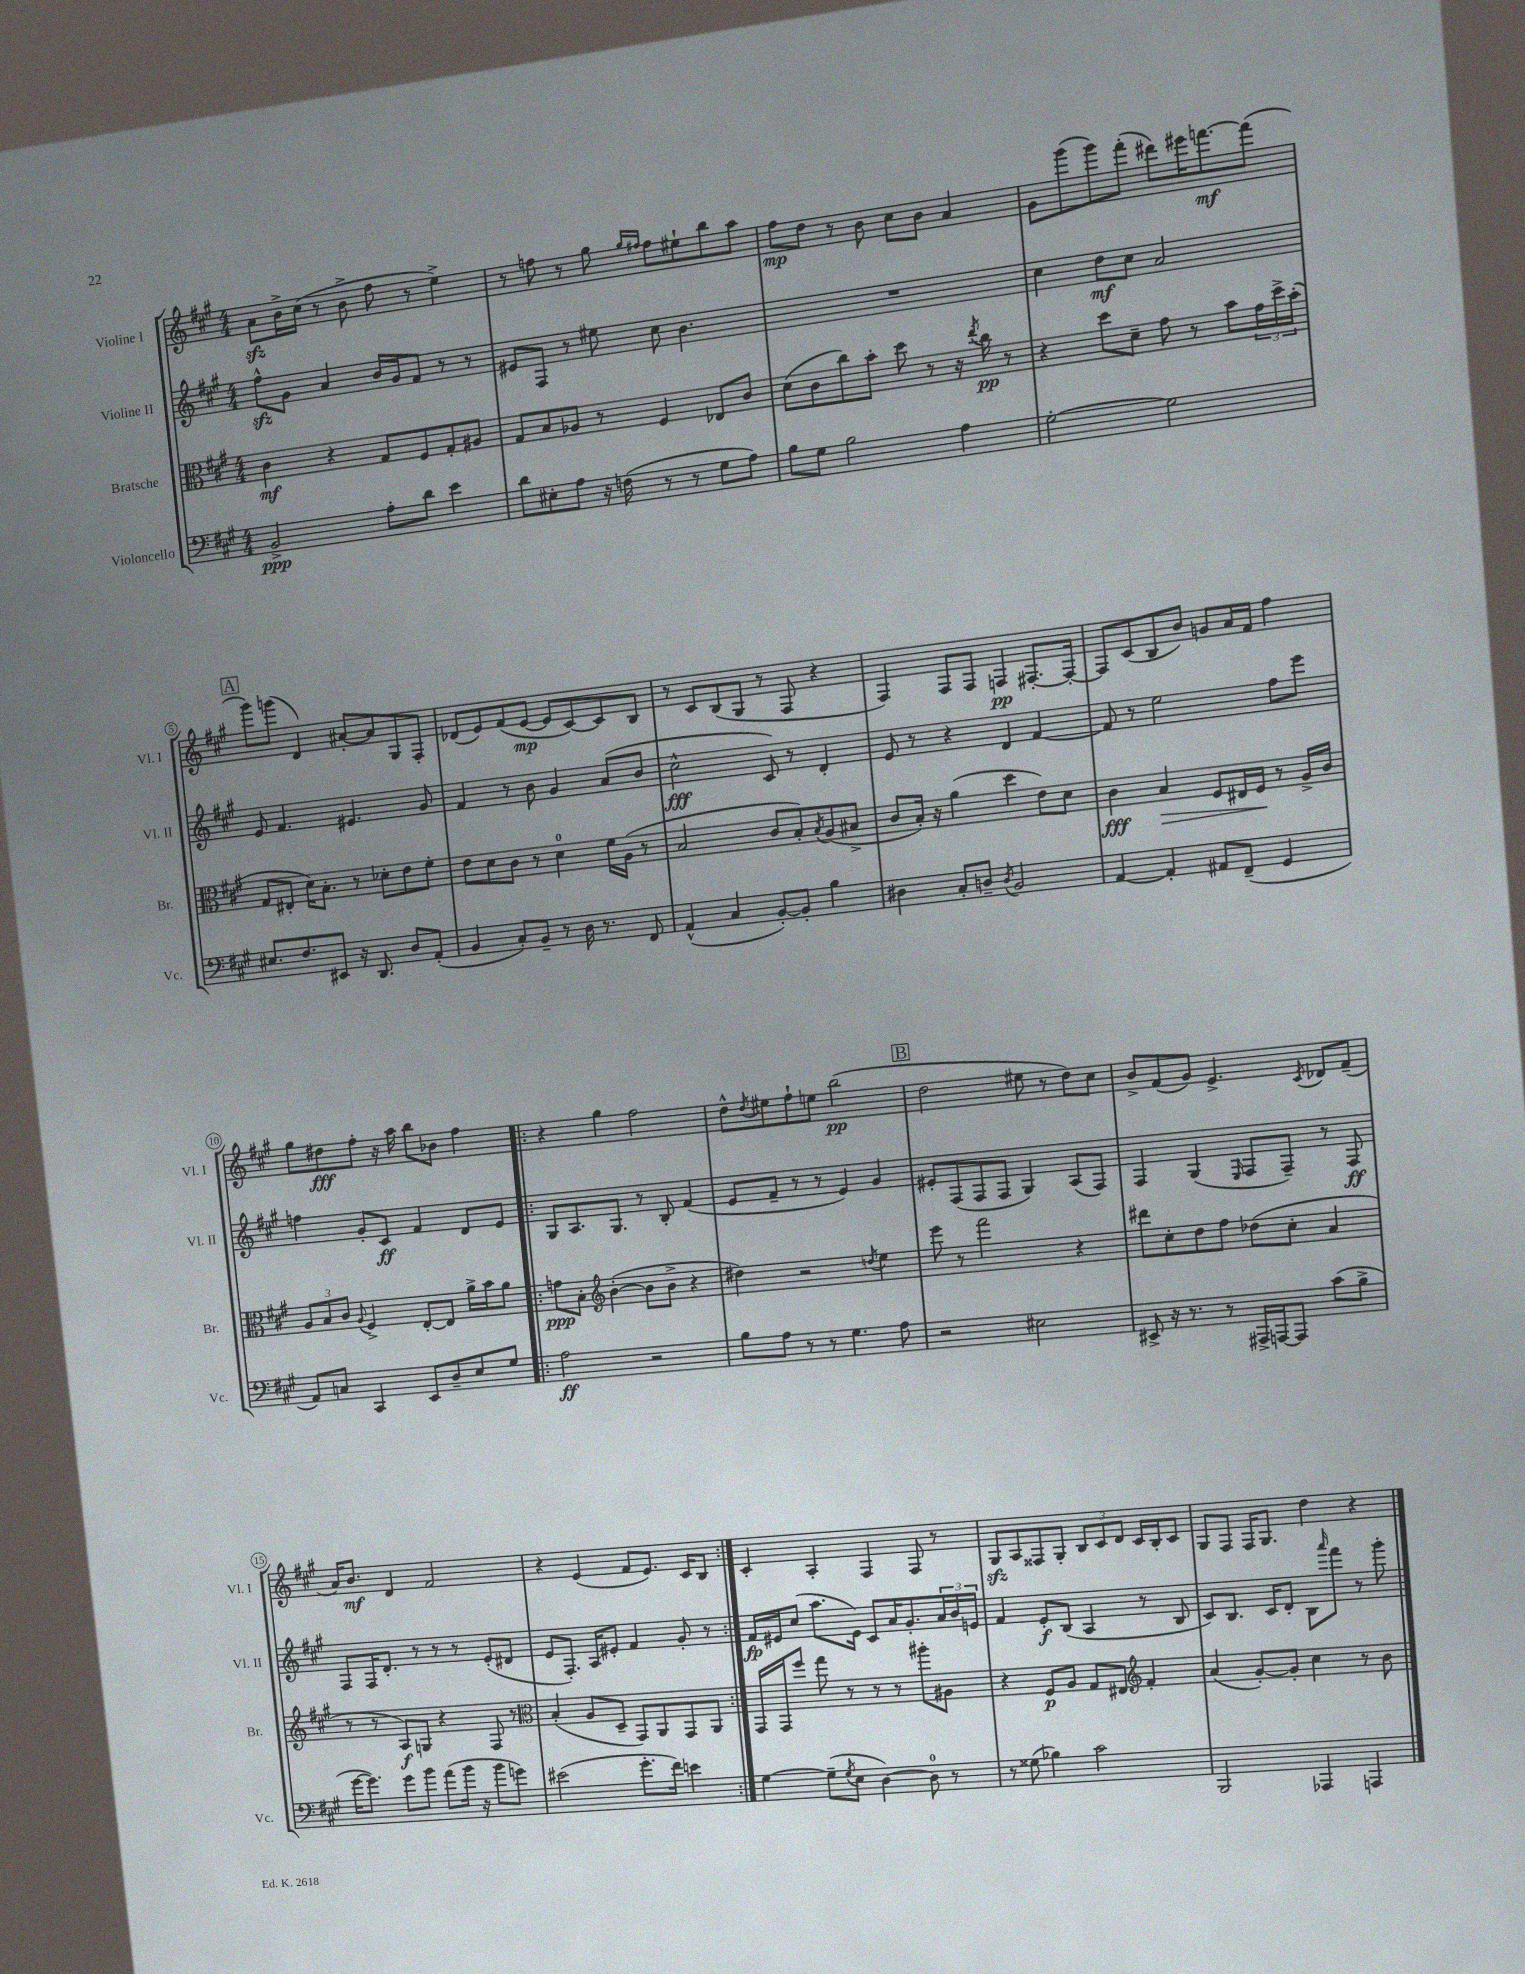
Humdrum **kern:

**kern	**dynam	**kern	**dynam	**kern	**dynam	**kern	**dynam
*part4	*part4	*part3	*part3	*part2	*part2	*part1	*part1
*staff4	*staff4	*staff3	*staff3	*staff2	*staff2	*staff1	*staff1
*I"Violoncello	*	*I"Bratsche	*	*I"Violine II	*	*I"Violine I	*
*I'Vc.	*	*I'Br.	*	*I'Vl. II	*	*I'Vl. I	*
*clefF4	*	*clefC3	*	*clefG2	*	*clefG2	*
*k[f#c#g#]	*	*k[f#c#g#]	*	*k[f#c#g#]	*	*k[f#c#g#]	*
*M4/4	*	*M4/4	*	*M4/4	*	*M4/4	*
=1	=1	=1	=1	=1	=1	=1	=1
2BB^/	ppp	4c#\	mf	8ff#zz^^\L	.	8azz\L	.
.	.	.	.	8g#\J	.	16b^\L	.
.	.	.	.	.	.	(16cc#\JJ	.
.	.	4r	.	4a/	.	8r	.
.	.	.	.	.	.	8b^\	.
8A'\L	.	8G#/L	.	16b/LL	.	8ff#\	.
.	.	.	.	16g#/J	.	.	.
8d\J	.	8F#/	.	8f#/J	.	8r	.
4e\	.	8G#'/	.	8r	.	4ee^\)	.
.	.	8A#X/J	.	8r	.	.	.
=2	=2	=2	=2	=2	=2	=2	=2
8d\L	.	8G#/L	.	8e#X/L	.	8r	.
8E#X'\	.	8B/	.	8F#/J	.	8ffn\	.
8A\J	.	8A-X/J	.	8r	.	8r	.
16r	.	8r	.	8ee#X\	.	8gg#\	.
(16Fn\	.	.	.	.	.	.	.
.	.	.	.	.	.	16qqgg#/LL	.
.	.	.	.	.	.	16qqff#X/JJ	.
8r	.	4F#/	.	8cc#\	.	8ff#\L	.
8r	.	.	.	4.b\	.	8ee#X`\	.
8G#\L	.	8E-X/L	.	.	.	8bb\	.
8A\J)	.	8c#/J	.	.	.	8aa\J	.
=3	=3	=3	=3	=3	=3	=3	=3
8B\L	.	(8d\L	.	1r	.	8ff#\L	mp
8G#\J	.	8c#\	.	.	.	8dd\J	.
2B\	.	8cc#\)	.	.	.	8r	.
.	.	8b'\J	.	.	.	8b\	.
.	.	8dd\	.	.	.	8cc#\L	.
.	.	8r	.	.	.	8b\J	.
4A\	.	16r	.	.	.	4a/	.
.	.	8qee/	.	.	.	.	.
.	.	16cc#\	pp	.	.	.	.
.	.	8r	.	.	.	.	.
=4	=4	=4	=4	=4	=4	=4	=4
[2G#'\	.	4r	.	4cc#\	.	8g#\L	.
.	.	.	.	.	.	(8ggg#\	.
.	.	8dd\L	.	8dd\L	mf	8ggg#\)	.
.	.	8d~\J	.	8cc#\J	.	(8fff#'\J	.
2G#\]	.	8g#\	.	2a/	.	8ddd#X\L)	.
.	.	8r	.	.	.	16eee#X\K	.
.	.	.	.	.	.	[8.fffn\	mf
.	.	8b\L	.	.	.	.	.
.	.	24g#\L	.	.	.	(8fff\J]	.
.	.	24dd^\	.	.	.	.	.
.	.	(24b'\JJ	.	.	.	.	.
!!LO:LB:g=z
!!LO:REH:place=s1:t=A
=5	=5	=5	=5	=5	=5	=5	=5
8.E#X/L	.	8G#/L	.	8e/	.	8ggg#\L)	.
.	.	8E#X'/J	.	4.f#/	.	(8gggn\J	.
8.F#/	.	.	.	.	.	.	.
.	.	16d\KL)	.	.	.	4d/)	.
.	.	8.B'\J	.	.	.	.	.
8EE#X/J	.	.	.	.	.	.	.
16r	.	8r	.	4.e#X/	.	[8a#X'/L	.
8.DD/	.	.	.	.	.	.	.
.	.	8d-X'\L	.	.	.	8a#/]	.
8D/L	.	8e\	.	.	.	8G#/	.
(8AA'/J	.	8f#'\J	.	8g#/	.	8F#'/J	.
=6	=6	=6	=6	=6	=6	=6	=6
4BB/	.	8e\L	.	4f#/	.	(8d-X/L	.
.	.	8d\	.	.	.	8e/)	.
8C#'/L)	.	8c#\J	.	8r	.	(8f#/	.
8BB~/J	.	8r	.	8b\	.	[8e/J	mp
8r	.	4d\	.	4g#/	.	8e/L]	.
16D\	.	.	.	.	.	[8c#/)	.
8.r	.	.	.	.	.	.	.
.	.	16f#\LL	.	(8a/L	.	8c#/]	.
.	.	(16A\JJ	.	.	.	.	.
8FF#/	.	8r	.	8b/J	.	8B/J	.
=7	=7	=7	=7	=7	=7	=7	=7
(4AA^^/	.	2B/	.	2cc#^^\	fff	8r	.
.	.	.	.	.	.	8c#/L	.
4C#/	.	.	.	.	.	(8B/	.
.	.	.	.	.	.	8G#/J	.
[8BB'/L)	.	8c#/L	.	8c#/)	.	8r	.
8BB'/J]	.	8B'/)	.	8r	.	8F#/	.
.	.	8qB/	.	.	.	.	.
4B\	.	(8A/	.	4d'/	.	4r	.
.	.	8B#X^/J	.	.	.	.	.
=8	=8	=8	=8	=8	=8	=8	=8
4D#X\	.	8c#/L	.	8e/	.	4F#/)	.
.	.	16B'/Jk)	.	8r	.	.	.
.	.	16r	.	.	.	.	.
8C#'/L	.	(4a\	.	4r	.	8F#/L	.
8Dn~/J	.	.	.	.	.	8F#/J	.
8qD/	.	.	.	.	.	.	.
2BB/	.	4dd\	.	4d/	.	4Fn/	pp
.	.	8e\L)	.	[4f#/	.	[8.F#X'/L	.
.	.	8d\J	.	.	.	.	.
.	.	.	.	.	.	16F#'/Jk_	.
=9	=9	=9	=9	=9	=9	=9	=9
[4AA/	.	4c#\	fff	8f#/]	.	8F#/L]	.
.	.	.	.	8r	.	(8c#/	.
!	!	!	!LO:HP:b	!	!	!	!
4AA'/]	.	4B/	>	2ee\	.	8B/	.
.	.	.	.	.	.	8b/J)	.
8AA#X/L	.	8F#/L	.	.	.	8gn/L	.
(8FF#~/J	.	16E#X/L	.	.	.	16a/L	.
.	.	16F#/JJ	.	.	.	16f#/JJ	.
4GG#/	.	8r	]	8ff#\L	.	4ff#\	.
.	.	16A^/LL	.	8eee\J	.	.	.
.	.	16c#/JJ	.	.	.	.	.
!!LO:LB:g=z
=10	=10	=10	=10	=10	=10	=10	=10
8AA/L)	.	12A/L	.	4ffn\	.	8gg#\L	.
.	.	12B/	.	.	.	.	.
8Cn/J	.	.	.	.	.	8dd#X\	fff
.	.	12c#/J	.	.	.	.	.
.	.	8qqA/	.	.	.	.	.
4CC#/	.	4F#^/	.	8g#'/L	.	8ff#'\J	.
.	.	.	.	8c#/J	ff	16r	.
.	.	.	.	.	.	16aa\	.
8EE/L	.	[8E'/L	.	4f#/	.	8bb\L	.
8D~/	.	8E/J]	.	.	.	8b-X\J	.
8E/	.	16a^\LL	.	8d/L	.	4ff#\	.
.	.	16b\J	.	.	.	.	.
8G#/J	.	8a\J	.	8e/J	.	.	.
=11!|:	=11!|:	=11!|:	=11!|:	=11!|:	=11!|:	=11!|:	=11!|:
2A\	ff	8gn\L	ppp	8G#/L	.	4r	.
.	.	8B'\J	.	8.A/	.	.	.
*	*	*clefG2	*	*	*	*	*
.	.	([4b'\	.	.	.	4gg#\	.
.	.	.	.	8.G#/J	.	.	.
2r	.	8b\L]	.	8r	.	2ff#\	.
.	.	8b^\J	.	8B'/	.	.	.
.	.	4r	.	(4f#/	.	.	.
=12	=12	=12	=12	=12	=12	=12	=12
8B\L	.	4dd#X\)	.	8e/L	.	8dd^^\L	.
.	.	.	.	.	.	8qdd/	.
8A\J	.	.	.	8f#~/J	.	8ee#X\	.
8r	.	2r	.	8r	.	8ff#`\	.
8r	.	.	.	8r	.	8een\J	.
4.G#\	.	.	.	4e/)	.	(2bb\	pp
.	.	8qddn/	.	.	.	.	.
.	.	4ee\	.	4g#/	.	.	.
8A\	.	.	.	.	.	.	.
!!LO:REH:place=s1:t=B
=13	=13	=13	=13	=13	=13	=13	=13
2r	.	8eee\	.	8e#X'/L	.	2dd\	.
.	.	8r	.	(8F#/	.	.	.
.	.	2fff#\	.	8F#/	.	.	.
.	.	.	.	8F#/J	.	.	.
2E#X\	.	.	.	4G#/)	.	8ee#X\	.
.	.	.	.	.	.	8r	.
.	.	4r	.	(8A/L	.	8dd\L)	.
.	.	.	.	8F#/J)	.	8cc#\J	.
=14	=14	=14	=14	=14	=14	=14	=14
8EE#X^/	.	8ddd#X\L	.	4F#/	.	8b^/L	.
16r	.	8cc#'\	.	.	.	(8f#/	.
8.r	.	.	.	.	.	.	.
.	.	8dd\	.	(4G#/	.	8g#/J)	.
8r	.	8ff#\J	.	.	.	4.e^/	.
.	.	.	.	16qqE/	.	.	.
16AAA#X^/LL	.	(8dd-X\L	.	8F#/L	.	.	.
[16AAAn/J	.	.	.	.	.	.	.
8AAA/J]	.	8cc#'\J	.	8F#~/J)	.	.	.
.	.	.	.	.	.	8qc#/	.
(8c#\L	.	4a/	.	8r	.	8d-X/L	.
8B^\J	.	.	.	8F#/	ff	(8f#~/J	.
!!LO:LB:g=z
=15	=15	=15	=15	=15	=15	=15	=15
[16g#\KL	.	8r	.	8F#/L	.	16a/KL)	.
8.g#\J])	.	.	.	.	.	8.b/J	mf
.	.	8r	.	16F#/K	.	.	.
.	.	.	.	8.d'/J	.	.	.
8g#\L	.	8A/L)	f	.	.	4d/	.
8b\J	.	8Gn/J	.	8r	.	.	.
(8a\L	.	4r	.	8r	.	2f#/	.
16b\Jk	.	.	.	8r	.	.	.
16r	.	.	.	.	.	.	.
8b\L	.	8F#/	.	(8e'/L	.	.	.
8gn\J)	.	8r	.	8d#X/J	.	.	.
=16	=16	=16	=16	=16	=16	=16	=16
*	*	*clefC3	*	*	*	*	*
(2e#X\	.	(4B'/	.	8e/L	.	4r	.
.	.	.	.	8.F#'/J)	.	.	.
.	.	8A/L	.	.	.	(4e/	.
.	.	.	.	16A/KL	.	.	.
.	.	8D~/J	.	8e#X'/J	.	.	.
8.g#'\L	.	8GG#/L)	.	4f#/	.	8f#/L	.
.	.	8AA/	.	.	.	8.e/J)	.
16f#\Jk)	.	.	.	.	.	.	.
4en\	.	8GG#/	.	8g#'/	.	.	.
.	.	.	.	.	.	16c#/KL	.
.	.	8AA/J	.	8r	.	8B/J	.
=17:|!	=17:|!	=17:|!	=17:|!	=17:|!	=17:|!	=17:|!	=17:|!
[4G#\	.	16GG#/LL	.	16f#/LL	fp	4c#'/	.
.	.	16GG#/J	.	16e#X/J	.	.	.
.	.	8ff#/J	.	(8cc#/J	.	.	.
(8G#~\L]	.	8gg#\	.	8.aa\L	.	4A'/	.
8qG#/	.	.	.	.	.	.	.
8E\J	.	8r	.	.	.	.	.
.	.	.	.	16e#\Jk)	.	.	.
[4D\)	.	8r	.	8c#/L	.	4F#/	.
.	.	8r	.	16a/K	.	.	.
.	.	.	.	8.g#'/	.	.	.
8D\]	.	8aa#X'\L	.	.	.	8F#/	.
8r	.	8A#X\J	.	24a/L	.	8r	.
.	.	.	.	24b/	.	.	.
.	.	.	.	24en/JJ	.	.	.
=18	=18	=18	=18	=18	=18	=18	=18
8r	.	4r	.	4f#/	.	8G#zz/L	.
(8G##X\	.	.	.	.	.	8A/	.
4B-X\)	.	8F#/L	p	8e'/L	f	8F##X/	.
.	.	8A/J	.	(8B/J	.	8G#'/J	.
2c#\	.	8G#/L	.	4A/	.	12B/L	.
.	.	.	.	.	.	12c#/	.
.	.	8E#X/J	.	.	.	.	.
.	.	.	.	.	.	12d/J	.
*	*	*clefG2	*	*	*	*	*
.	.	4f#'/	.	8r	.	16c#/LL	.
.	.	.	.	.	.	16B'/J	.
.	.	.	.	8B/	.	8c#/J	.
=19	=19	=19	=19	=19	=19	=19	=19
2BBB/	.	(4a/	.	8c#/L)	.	8G#/L	.
.	.	.	.	8.B/J	.	8F#/J	.
.	.	[8g#'/L)	.	.	.	16F#/KL	.
.	.	.	.	16c#/KL	.	8.G#/J	.
.	.	8g#'/J]	.	8d'/J	.	.	.
4AAA-X/	.	4cc#\	.	8B\L	.	4dd\	.
.	.	.	.	16qqaaa/	.	.	.
.	.	.	.	8fff#\J	.	.	.
4AAAn/	.	8r	.	8r	.	4r	.
.	.	8b\	.	8ggg#'\	.	.	.
==	==	==	==	==	==	==	==
*-	*-	*-	*-	*-	*-	*-	*-
